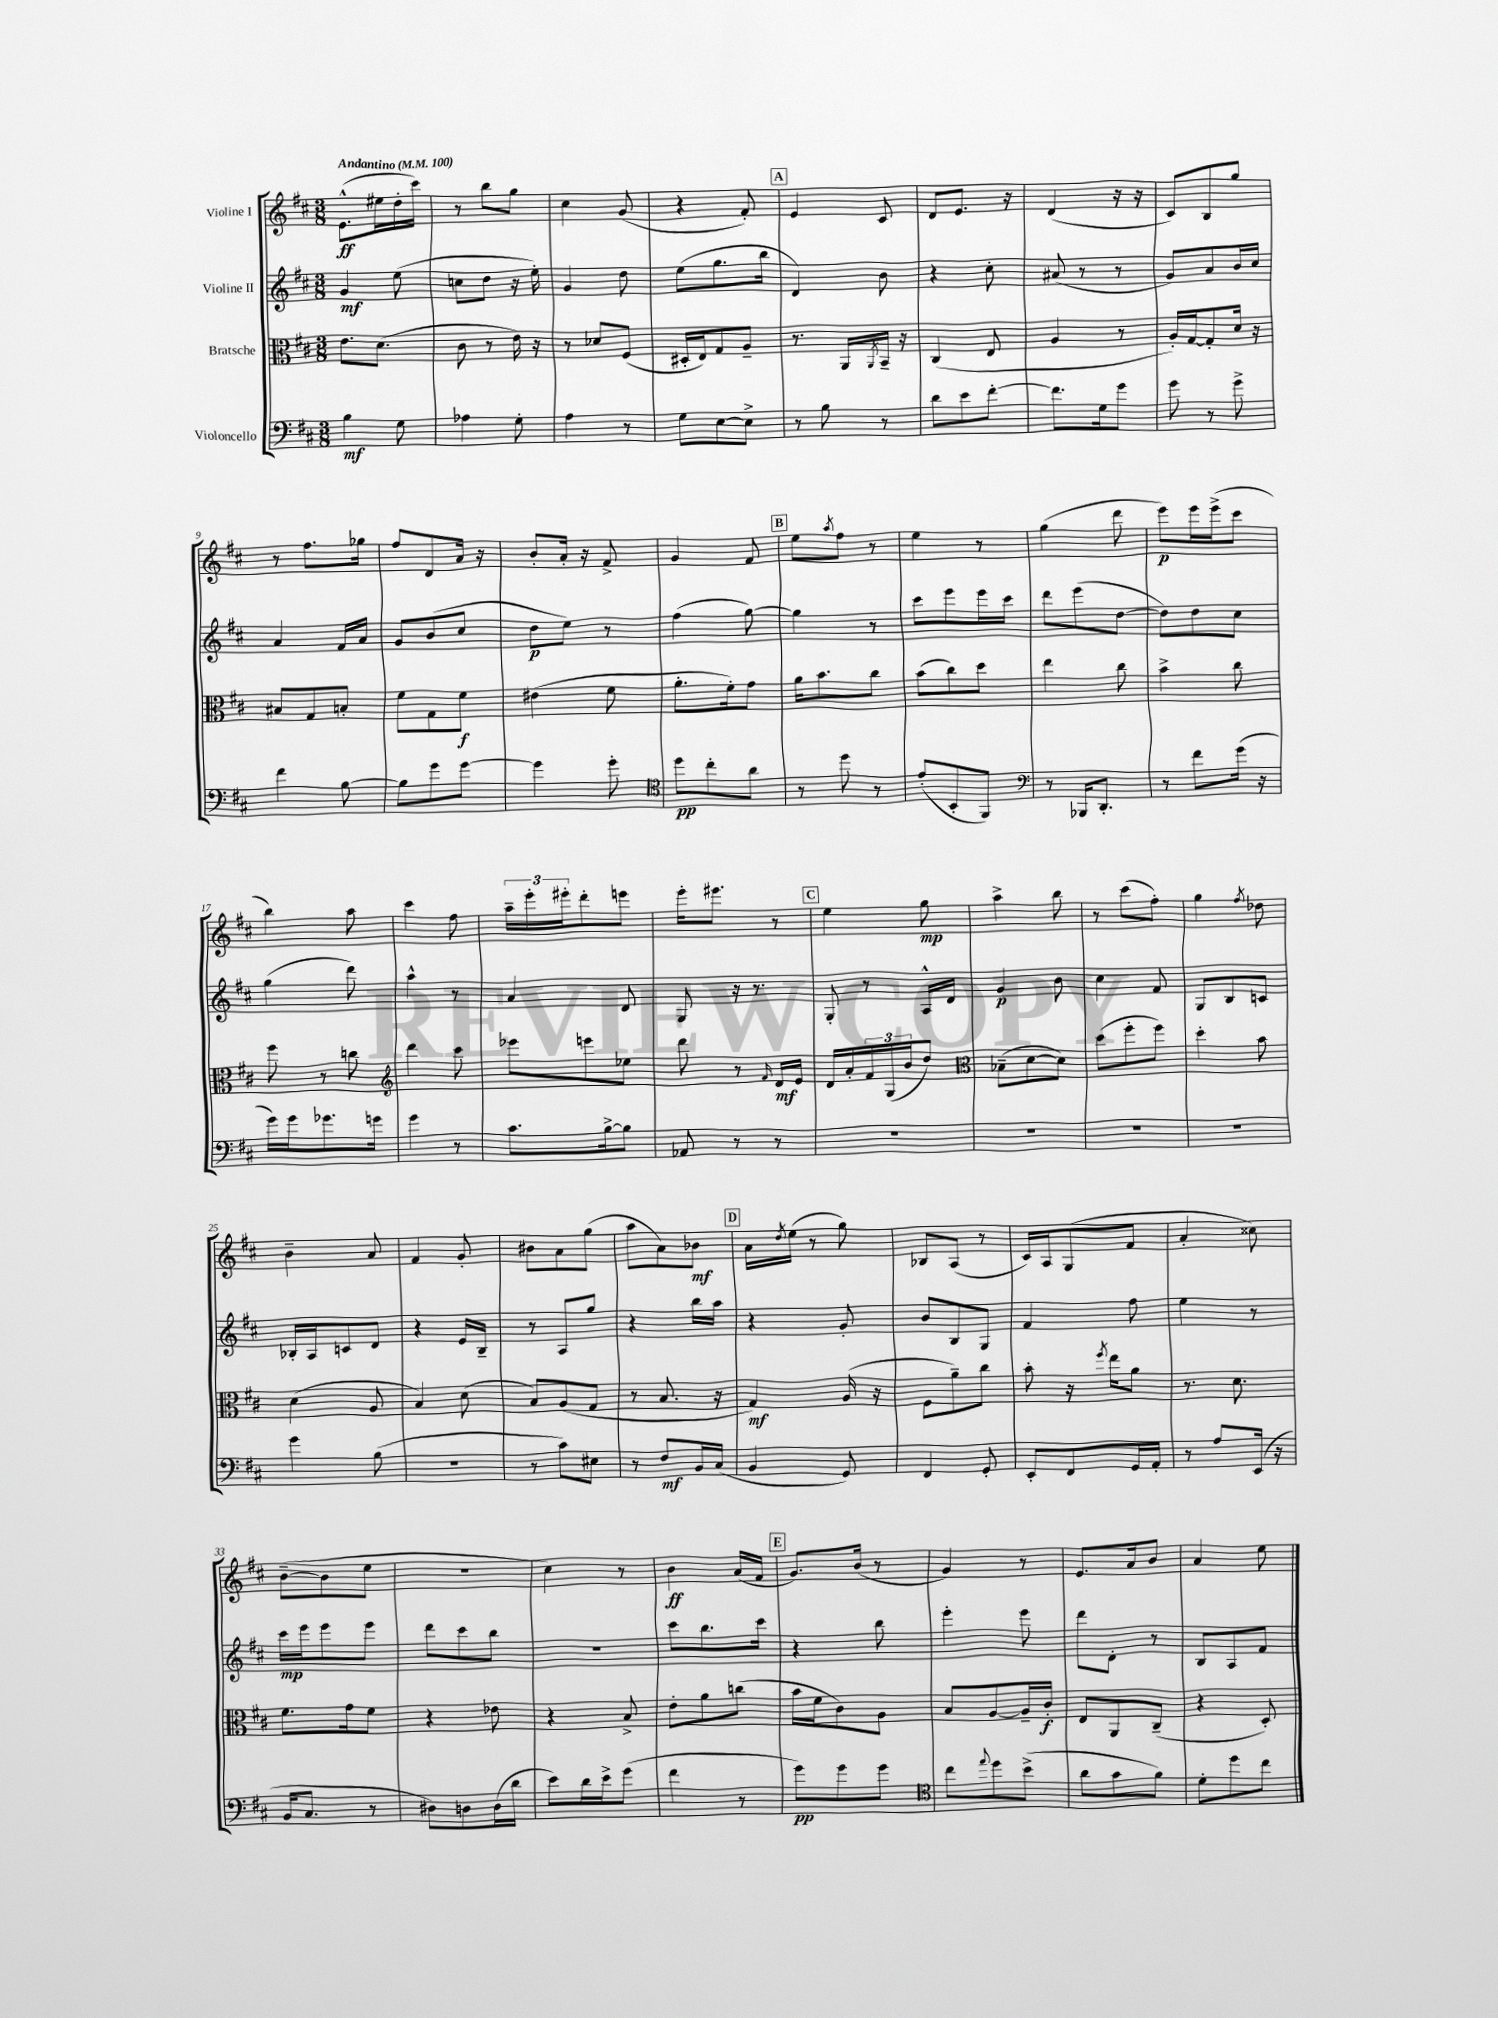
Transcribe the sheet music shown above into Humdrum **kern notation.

**kern	**kern	**kern	**kern
*staff4	*staff3	*staff2	*staff1
*clefF4	*clefC3	*clefG2	*clefG2
*k[f#c#]	*k[f#c#]	*k[f#c#]	*k[f#c#]
*M3/8	*M3/8	*M3/8	*M3/8
*MM100	*MM100	*MM100	*MM100
4B\	8.e\L	4g/	(8.e^^\L
.	(8.d\J	.	16ee#\L
8G\	.	(8ee\	16dd'\
.	.	.	16ccc#\JJ)
=	=	=	=
4A-\	8c#\	8cc\L	8r
.	8r	8dd\J	8bb\L
8G'\	16e\)	16r	8gg\J
.	16r	16ee'\)	.
=	=	=	=
4A\	8r	4g/	4cc#\
.	8d-/L	.	.
8r	(8F#/J	8dd\	(8g/
=	=	=	=
8G\L	16D#'/LL	(8ee\L	4r
.	16E/J)	.	.
[8E\	8G/	8.gg\	.
8E^\]J	8A~/J	.	8f#'/)
.	.	16bb\Jk	.
=	=	=	=
8r	8.r	4d/)	4e/
8B\	.	.	.
.	16AA/LL	.	.
.	8qAA/	.	.
8r	16BB~/JJ	8b\	8c#/
.	16r	.	.
=	=	=	=
8d\L	(4C#/	4r	8d/L
8e\	.	.	8.e/J
[8f#'\J	8E/	8cc#'\	.
.	.	.	16r
=	=	=	=
8.f#\]L	4A/	(8a#/	(4d/
.	.	8r	.
16G\k	.	.	.
8g\J	8r	8r	16r
.	.	.	16r
=	=	=	=
8g\	16A'/LL)	8g/L)	8c#/L)
.	[16G/J	.	.
8r	8G'/]	8a/	8B/
8g^\	16d/Jk	16b/L	8gg/J
.	16r	16cc#/JJ	.
=	=	=	=
4f#\	8B#/L	4a/	8r
.	8G/	.	8.ff#\L
[8B\	8B'/J	16f#/LL	.
.	.	16a/JJ	16gg-\Jk
=	=	=	=
8B\]L	8f#\L	8g/L	8ff#/L
8g\	8G\	(8b/	8d/
[8g\J	8f#\J	8cc#/J	16a/Jk
.	.	.	16r
=	=	=	=
4g\]	(4e#\	8dd\L	8b'/L
.	.	8ee\J)	16a'/Jk
.	.	.	16r
8g'\	8f#\	8r	8f#^/
=	=	=	=
*clefC4	*	*	*
8dd\L	8.a'\L	(4ff#\	4g/
8cc#'\	.	.	.
.	16f#'\k)	.	.
8a\J	8g\J	[8gg\)	8f#/
=	=	=	=
8r	16a\LK	4gg\]	8ee\L
.	8.b\	.	.
.	.	.	8qaa/
8dd\	.	.	8ff#\J
8r	8cc#\J	8r	8r
=	=	=	=
(8e'/L	(8b\L	8ccc#\L	4ee\
8BB'/	8cc#\)	8eee\	.
8FF#/J)	8dd\J	16eee\L	8r
.	.	16ccc#\JJ	.
=	=	=	=
*clefF4	*	*	*
8r	4ee\	8ddd\L	(4gg\
16BBB-/LK	.	(8eee\	.
8.DD'/J	.	.	.
.	8cc#\	[8dd\J	8ddd\
=	=	=	=
8r	4b^\	8dd\]L)	8eee\L)
8f#\L	.	8dd\	16eee\L
.	.	.	(16eee^\J
(16g\Jk	8cc#\	8cc#\J	8ccc#\J
16r	.	.	.
=	=	=	=
16g\LL)	8ff#\	(4gg\	4bb\)
16g\J	.	.	.
8.g-\	8r	.	.
.	8cc\	8ddd\)	8aa\
16g\Jk	.	.	.
=	=	=	=
*	*clefG2	*	*
4g\	4ddd\	4aa^^\	4ccc#\
8r	8ccc#\	8r	8ff#\
=	=	=	=
8.c#\L	8eee-\L	4a/	24aa~\LL
.	.	.	24eee'\
.	.	.	24eee#'\J
.	8eee\	.	8ddd'\
[16B^\k	.	.	.
8B\]J	8ee-\J	8d/	8eee\J
=	=	=	=
8AA-/	8ddd\	8G/	16eee'\LK
.	.	.	8.eee#\J
8r	8r	16r	.
.	.	8.r	.
.	16qqf#/	.	.
8r	16d/LL	.	8r
.	16e/JJ	.	.
=	=	=	=
4.r	16d/LL	8G'/	4ee\
.	16a'/	.	.
.	24f#/	8r	.
.	(24G/	.	.
.	24b/J	.	.
.	8dd/J)	16A^^/LL	8gg\
.	.	16d/JJ	.
=	=	=	=
*	*clefC3	*	*
4.r	(8B-~\L	4g/	4aa^\
.	[8d\	.	.
.	8d\]J)	8b\	8bb\
=	=	=	=
4.r	(8dd\L	4cc#\	8r
.	8ff#'\	.	(8ccc#\L
.	8ff#\J)	8f#/	8ff#'\J)
=	=	=	=
4.r	4dd'\	8G/L	4gg\
.	.	8B/	.
.	.	.	8qff#/
.	8b\	8c/J	8dd-\
=	=	=	=
4g\	(4d\	16B-'/LL	4b~\
.	.	16A/J	.
.	.	8c/	.
(8B\	8A/	8d/J	8a/
=	=	=	=
4.r	4B/)	4r	4f#/
.	(8d\	16e/LL	8g'/
.	.	16B~/JJ	.
=	=	=	=
8r	8B/L)	8r	8b#\L
8c#\L)	(8A/	8A/L	8a\
8E#\J	8G/J	8gg/J	(8gg\J
=	=	=	=
8r	8r	4r	8aa\L
8F#/L	8.B/	.	8a\)
16BB/L	.	16bb\LL	8b-\J
(16C#/JJ	16r	16aa\JJ	.
=	=	=	=
4BB/	4G/)	4r	16a\LL
.	.	.	8qdd/
.	.	.	(16ee\JJ
.	.	.	8r
8GG/)	(16A/	8g'/	8gg\)
.	16r	.	.
=	=	=	=
4FF#/	8F#\L	8b/L	8B-/L
.	8a~\)	8B/	(8A/J
8GG'/	8cc#\J	8G/J	8r
=	=	=	=
8EE'/L	8b'\	4f#/	16c#/LL)
.	.	.	16A/J
8FF#/	16r	.	(8G/
.	8qff#/	.	.
.	16ee\LK	.	.
16GG/L	8a\J	8ff#\	8f#/J
16AA'/JJ	.	.	.
=	=	=	=
8r	8.r	4ee\	4a'/
8A/L	.	.	.
.	8.d\	.	.
(16EE/Jk	.	8r	8cc##\)
16r	.	.	.
=	=	=	=
16BB/LK	8.f#\L	16ccc#\LL	([8b~\L
8.C#/J	.	16eee\J	.
.	.	8eee\	8b\]
.	16g\k	.	.
8r	8f#\J	8eee\J	8ee\J
=	=	=	=
8D#\L)	4r	8ddd\L	4.r
8D\	.	8ccc#\	.
(16D\L	8e-\	8bb\J	.
16d\JJ	.	.	.
=	=	=	=
8e\L)	4r	4.r	4cc#\)
16d\L	.	.	.
16e^\J	.	.	.
(8g\J	8B^/	.	8r
=	=	=	=
4f#\	8e'\L	8ccc#\L	4b\
.	8a\	8.bb\	.
8r	(8cc\J	.	(16a/LL
.	.	16ccc#\Jk	16f#/JJ
=	=	=	=
8g\L)	16b\LL	4r	8.g/L)
.	16f#\J	.	.
8g\	8c#\)	.	.
.	.	.	(16b/Jk
8g\J	8A\J	8bb\	8r
=	=	=	=
*clefC4	*	*	*
8cc#\L	8B/L	4eee'\	4g/)
8qqee/	.	.	.
8dd\	[8A/	.	.
(8b^\J	16A~/]L	8eee\	8r
.	16c#'/JJ	.	.
=	=	=	=
8a\L	8E/L	8ddd\L	8.e/L
8g\	8AA/	8d'\J	.
.	.	.	16a/k
8f#\J)	(8C#~/J	8r	8b/J
=	=	=	=
8d'\L	4r	8B/L	4a/
8dd\	.	8A/	.
8cc#\J	8D'/)	8f#/J	8ee\
==	==	==	==
*-	*-	*-	*-
